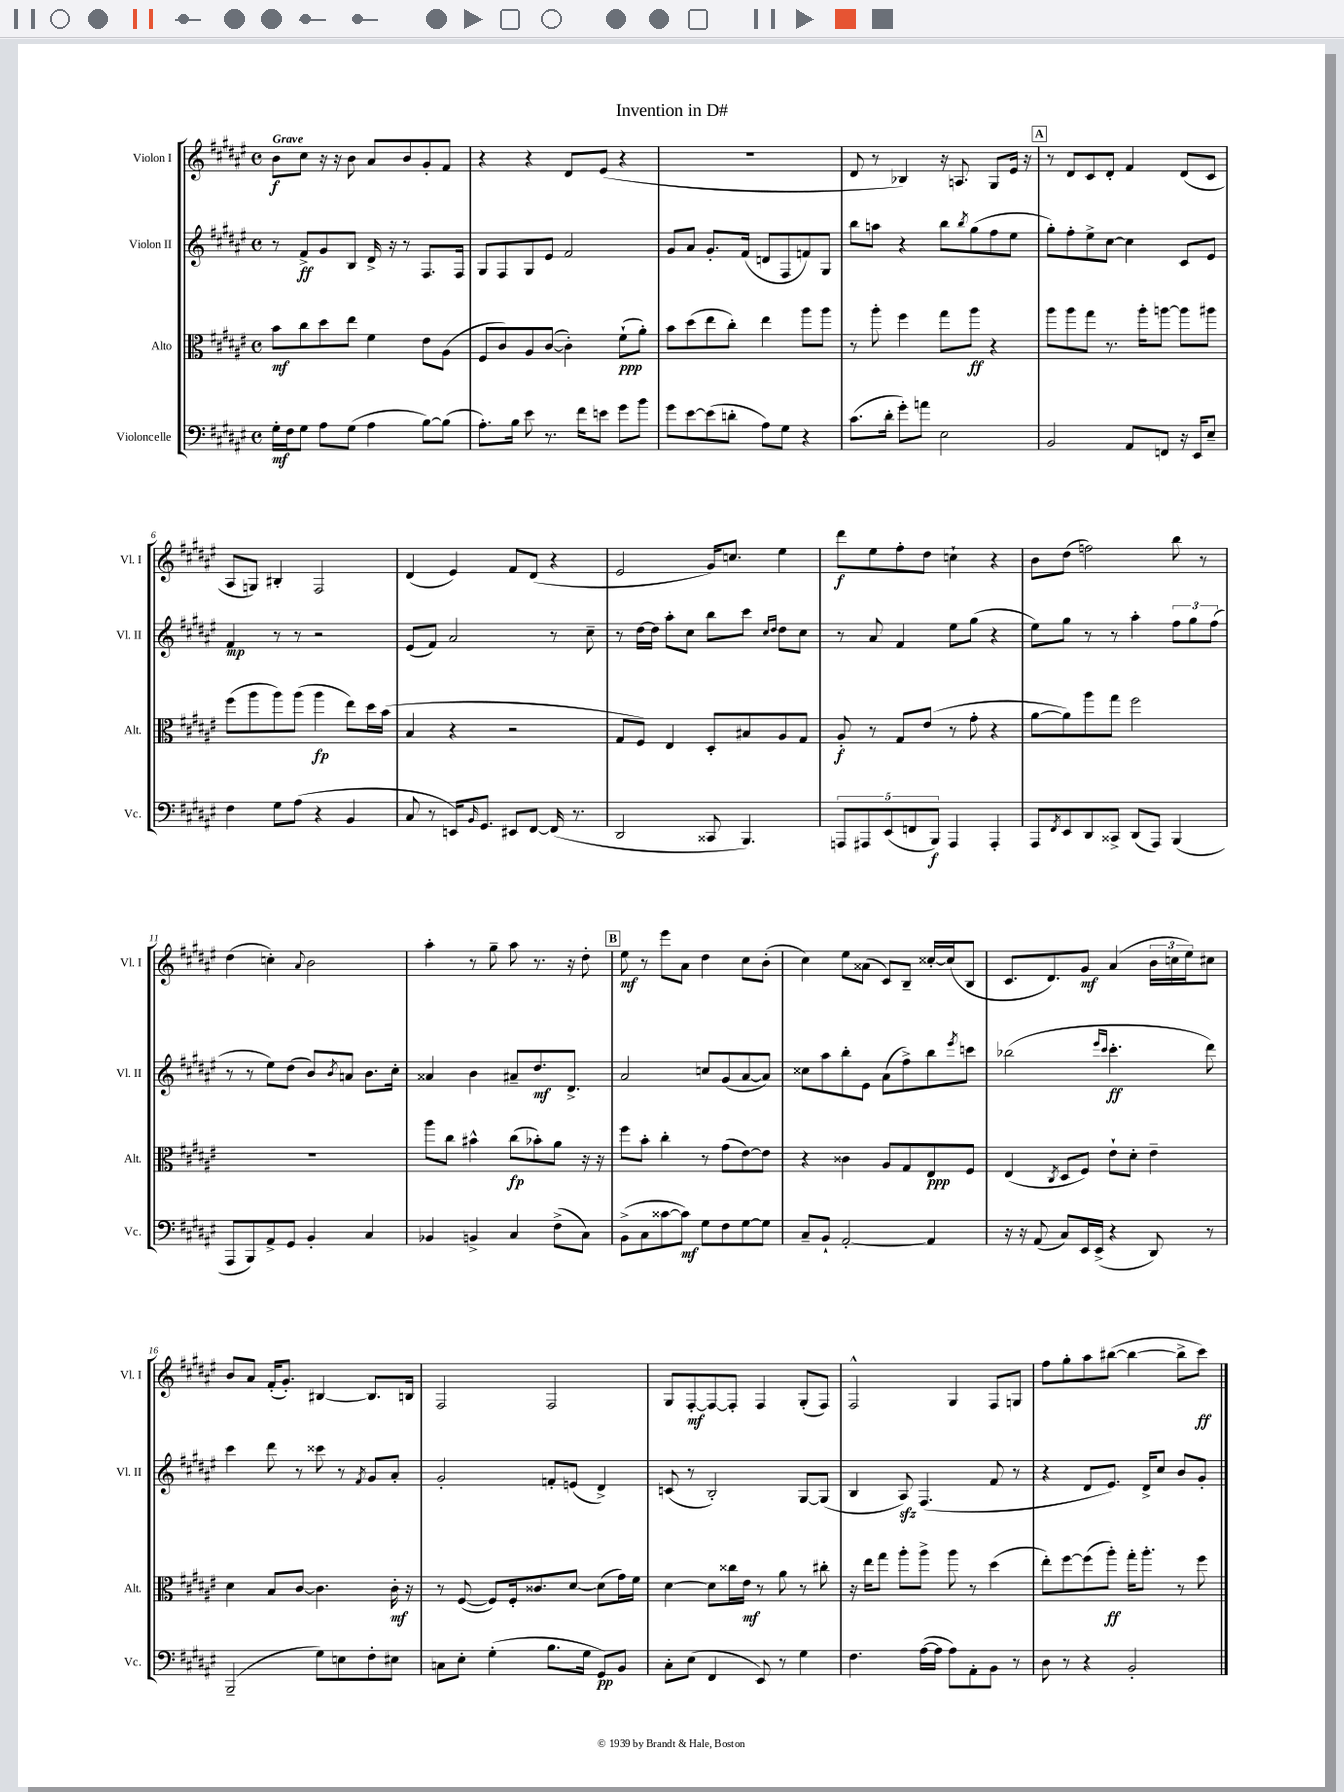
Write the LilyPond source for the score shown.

\header { title = "Invention in D#" }
<<
\new StaffGroup <<
\new Staff = "s0" \with { instrumentName = "Violon I" shortInstrumentName = "Vl. I" } {
    \clef treble \key fis \major \defaultTimeSignature \time 4/4 \tempo "Grave"
    b'8\f cis''8 r16 r16 b'8 ais'8 b'8 gis'8-. fis'8 |
    r4 r4 dis'8 eis'8( r4 |
    R1 |
    dis'8 r8 bes4) r16 a8. gis8 eis'16 r16 |
    \mark \markup { \box "A" } r8 dis'8 cis'8 dis'8-. fis'4 dis'8( cis'8 |
    ais8 g8) bis4-. fis2 |
    dis'4( eis'4) fis'8 dis'8( r4 |
    eis'2 gis'16) c''8. eis''4 |
    dis'''8\f eis''8 fis''8-. dis''8 c''4-! r4 |
    b'8 dis''8( f''2) b''8 r8 |
    dis''4( c''4-.) \appoggiatura { ais'8 } b'2 |
    ais''4-. r8 gis''8-- ais''8 r8. r16 dis''8-. |
    \mark \markup { \box "B" } eis''8\mf r8 eis'''8 ais'8 dis''4 cis''8 b'8-.( |
    cis''4) eis''8 aisis'8( cis'8) b8-- cisis''16~-. cisis''16( b8 |
    cis'8. dis'8.) gis'8\mf ais'4( \tuplet 3/2 { b'16 c''16 eis''16) } cis''8 |
    b'8 ais'8 fis'16-.( gis'8.-.) bis4~ bis8. b16 |
    fis2 fis2 |
    gis8 fis8~-.\mf fis8~ fis8-. fis4 gis8-.( fis8) |
    fis2-^ gis4 fis8 g8 |
    fis''8 gis''8-. ais''8 bis''8~( bis''4~ bis''8-> cis'''8\ff) \bar "|." |
}
\new Staff = "s1" \with { instrumentName = "Violon II" shortInstrumentName = "Vl. II" } {
    \clef treble \key fis \major \defaultTimeSignature \time 4/4
    r8 fis'8->\ff gis'8 b8 dis'16-> r16 r8 fis8. fis16 |
    gis8 fis8 gis8 eis'8 fis'2 |
    gis'8 ais'8 gis'8.-. fis'16( d'8 fis8 f'8) gis8 |
    b''8 a''8 r4 b''8 \acciaccatura { b''8 } gis''8( fis''8 eis''8 |
    \mark \markup { \box "A" } gis''8-.) fis''8-. eis''8-> cis''8~ cis''4 cis'8 eis'8 |
    fis'4\mp r8 r8 r2 |
    eis'8( fis'8) ais'2 r8 cis''8-- |
    r8 dis''16~ dis''16 ais''8-. cis''8 b''8 cis'''8 \grace { cis''16 dis''16 } dis''8 cis''8 |
    r8 ais'8 fis'4 eis''8 gis''8( r4 |
    eis''8) gis''8 r8 r8 ais''4-. \tuplet 3/2 { fis''8 gis''8 fis''8( } |
    r8 r8 eis''8) dis''8( b'8) \acciaccatura { b'8 } a'8 b'8. cis''16-. |
    aisis'4 b'4 ais'8-- dis''8.\mf dis'8.-> |
    \mark \markup { \box "B" } ais'2 c''8 gis'8( ais'8~ ais'8) |
    cisis''8 ais''8 b''8-. eis'8 ais'8( fis''8->) b''8 \acciaccatura { eis'''8 } c'''8 |
    bes''2( \grace { eis'''16 cis'''16 } cis'''4.-.\ff dis'''8) |
    cis'''4 dis'''8 r8 cisis'''8 r8 \acciaccatura { fis'8 } gis'8 ais'8-. |
    gis'2-. f'8-. e'8( dis'4->) |
    c'8( r8 b2-.) gis8~ gis8( |
    b4 ais8\sfz) fis4.( fis'8 r8 |
    r4 dis'8 eis'8.) dis'16-> cis''8 b'8 gis'8-. \bar "|." |
}
\new Staff = "s2" \with { instrumentName = "Alto" shortInstrumentName = "Alt." } {
    \clef alto \key fis \major \defaultTimeSignature \time 4/4
    b'8\mf cis''8 dis''8 eis''8 fis'4 eis'8 ais8( |
    fis8 cis'8) ais8 cis'8~( cis'4-.) fis'8-!\ppp( ais'8-.) |
    b'8 dis''8( eis''8 cis''8-.) eis''4 ais''8 ais''8 |
    r8 ais''8-. fis''4 gis''8 ais''8\ff r4 |
    \mark \markup { \box "A" } ais''8 ais''8 gis''8 r8. ais''16-. a''8~ a''8 ais''8 |
    fis''8( ais''8 ais''8) ais''8( ais''4\fp eis''8) dis''16 b'16( |
    b4 r4 r2 |
    gis8 fis8) eis4 dis8-. bis8 ais8 gis8 |
    ais8-.\f r8 gis8 eis'8( r8 gis'8-. r4 |
    ais'8~ ais'8) ais''8 gis''8 fis''2 |
    R1 |
    ais''8 cis''8 bis'4-^ cis''8\fp( bes'8-.) ais'8 r16 r16 |
    \mark \markup { \box "B" } fis''8 b'8-. cis''4-. r8 gis'8( eis'8~) eis'8 |
    r4 cisis'4 ais8 gis8 eis8\ppp fis8 |
    eis4( \acciaccatura { cis8 } dis8 fis8) eis'8-! dis'8-. eis'4-- |
    dis'4 b8 cis'8~ cis'4. cis'16-.\mf r16 |
    r8 fis8~( fis8) fis16-. cisis'8. dis'8~ dis'8( gis'16) fis'16 |
    dis'4~ dis'8 cisis''16 eis'16\mf r8 ais'8 r8 cis''8-. |
    r16 eis''16 gis''8 ais''8-. ais''8-> ais''8 r8 dis''4( |
    eis''8-.) fis''8~ fis''8( ais''8-.\ff) gis''16-. ais''8.-. r8 fis''8 \bar "|." |
}
\new Staff = "s3" \with { instrumentName = "Violoncelle" shortInstrumentName = "Vc." } {
    \clef bass \key fis \major \defaultTimeSignature \time 4/4
    gis16-.\mf fis16 gis8 ais8 gis8( ais4 b8~) b8( |
    ais8.-.) b16 eis'8 r8. fis'16 e'8 gis'8 b'8 |
    gis'8 eis'8~ eis'8( d'8-. ais8) gis8 r4 |
    cis'8.( dis'16-. gis'8-.) a'8 eis2 |
    \mark \markup { \box "A" } b,2 ais,8 f,8 r16 eis,16 eis8-- |
    fis4 gis8 ais8( r4 b,4 |
    cis8 r8 e,16) \grace { b,16 } gis,8. eis,8 fis,8~ fis,16( r8. |
    dis,2 cisis,8 b,,4.) |
    \tuplet 5/4 { a,,8 ais,,8 eis,8( f,8 b,,8\f) } ais,,4 ais,,4-. |
    ais,,8 \acciaccatura { fis,8 } eis,8 dis,8 cisis,8-> dis,8( ais,,8) b,,4( |
    ais,,8 b,,8) ais,8-> gis,8 b,4-. cis4 |
    bes,4 b,4-> cis4 fis8->( cis8) |
    \mark \markup { \box "B" } b,8->( cis8 cisis'8~ cisis'8\mf) gis8 fis8 gis8~ gis8 |
    cis8-- b,8-! ais,2~-. ais,4 |
    r16 r16 ais,8( cis8) eis,16 eis,16->( r4 dis,8) r8 |
    b,,2--( gis8) e8 fis8-. eis8 |
    c8 eis8-. gis4-.( b8. gis16 gis,8\pp) b,8 |
    cis8-. eis8( fis,4 eis,8) r8 gis4 |
    fis4. ais16~( ais16 ais8) ais,8-. b,8 r8 |
    dis8 r8 r4 b,2-. \bar "|." |
}
>>
>>
